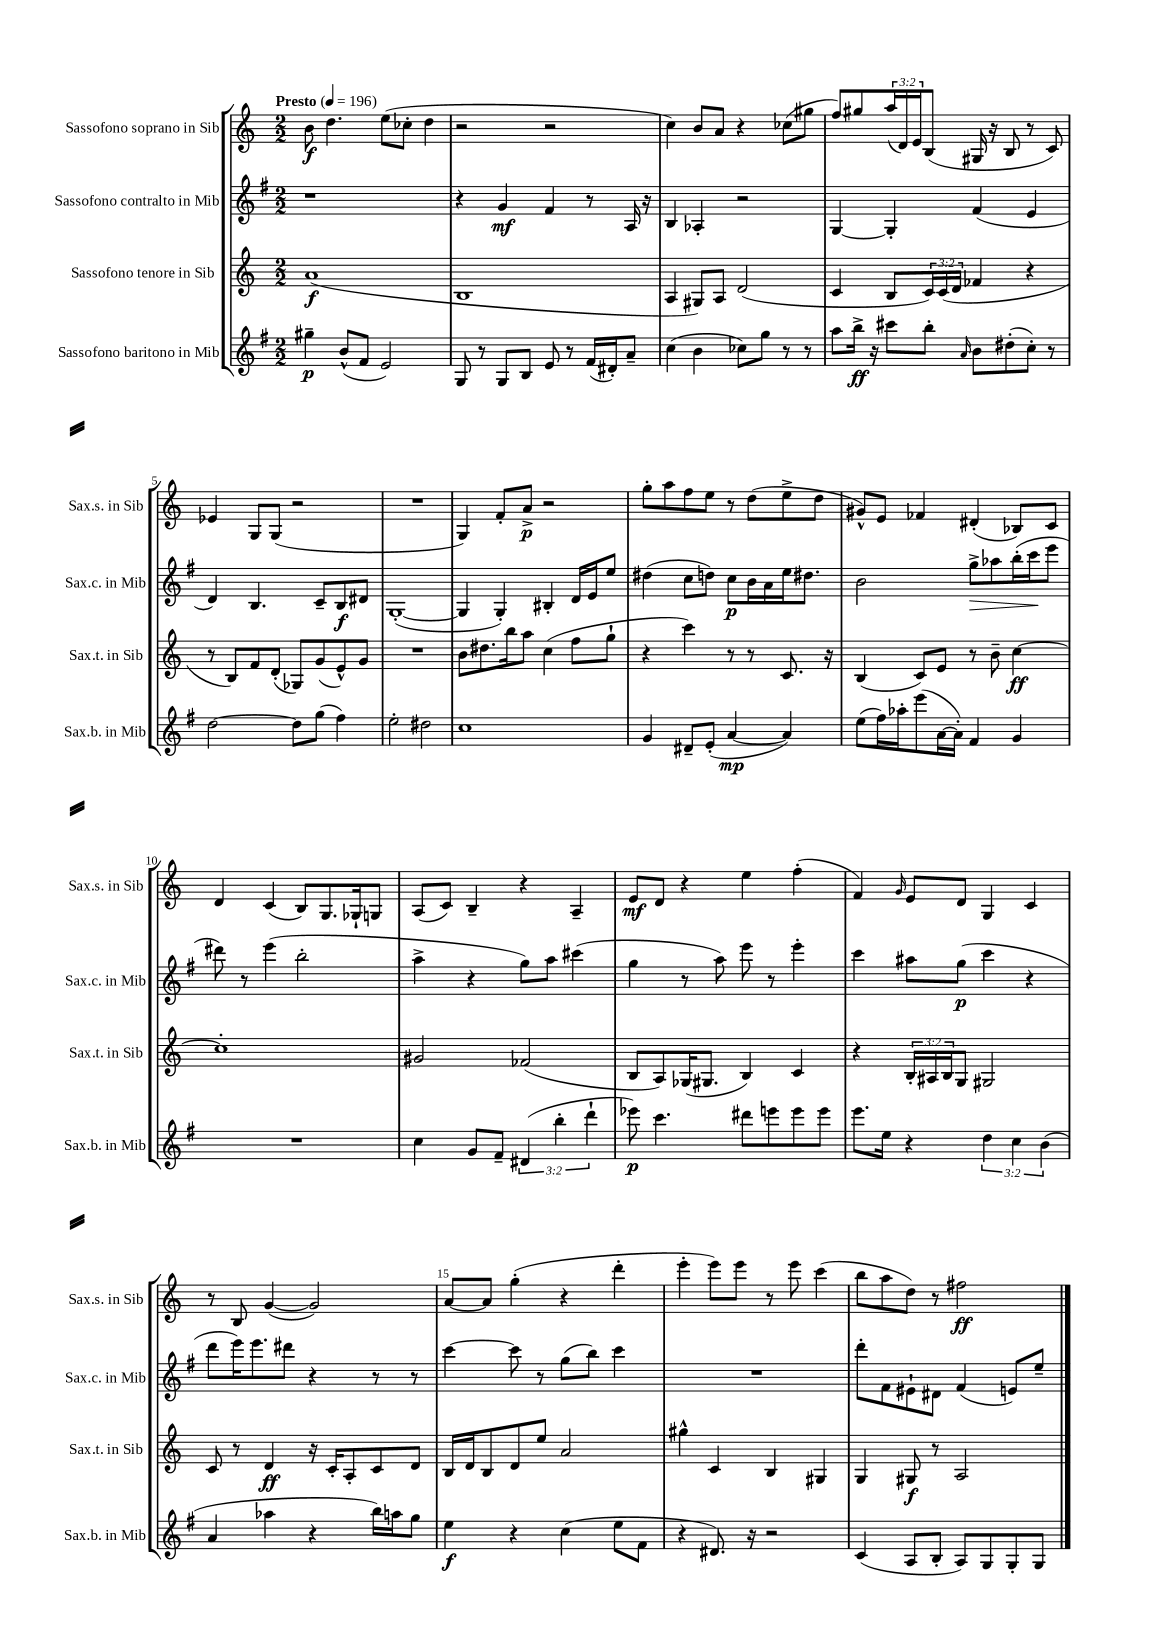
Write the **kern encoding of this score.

**kern	**kern	**kern	**kern
*staff4	*staff3	*staff2	*staff1
*clefG2	*clefG2	*clefG2	*clefG2
*k[f#]	*k[]	*k[f#]	*k[]
*M2/2	*M2/2	*M2/2	*M2/2
*MM196	*MM196	*MM196	*MM196
4gg#~\	(1a	1r	8b\
.	.	.	4.dd\
(8b^^/L	.	.	.
8f#/J	.	.	.
2e/)	.	.	(8ee\L
.	.	.	8cc-'\J
.	.	.	4dd\
=	=	=	=
8G/	1B	4r	2r
8r	.	.	.
8G/L	.	4g/	.
8B/J	.	.	.
8e/	.	4f#/	2r
8r	.	.	.
(16f#/LL	.	8r	.
16d#'/J)	.	.	.
8a~/J	.	16A/	.
.	.	16r	.
=	=	=	=
(4cc\	4A/	4B/	4cc\)
4b\	8G#/L)	4A-'/	8b/L
.	8A/J	.	8a/J
8cc-\L)	(2d/	2r	4r
8gg\J	.	.	.
8r	.	.	(8cc-\L
8r	.	.	8gg#\J
=	=	=	=
8aa\L	4c/	[4G/	8ff/L)
16bb^\Jk	.	.	8gg#/
16r	.	.	.
8ccc#\L	8B/L	4G'/]	(24aa/L
.	.	.	24d/)
.	.	.	24e/J
8bb'\J	24c/L)	.	(8B/J
.	(24c/	.	.
.	24d/JJ	.	.
16qqa/	.	.	.
8b\L	4f-/	(4f#/	16G#/
.	.	.	16r
(8dd#'\	.	.	8B/
8cc'\J)	4r	4e/	8r
8r	.	.	8c/)
=	=	=	=
[2dd\	8r	4d/)	4e-/
.	8B/L)	.	.
.	8f/	4.B/	8G/L
.	(8d'/J	.	(8G/J
8dd\]L	8G-/L)	.	2r
(8gg\J	(8g/	8c~/L	.
4ff#\)	8e^^/)	8B/	.
.	8g/J	8d#/J	.
=	=	=	=
2ee'\	1r	([1G'	1r
2dd#\	.	.	.
=	=	=	=
1cc	8b\L	4G/]	4G/)
.	8.dd#\	.	.
.	.	4G'/)	8f'/L
.	16bb\k	.	.
.	8aa\J	.	8a^/J
.	(4cc\	4B#'/	2r
.	8ff\L	16d/LL	.
.	.	16e/J	.
.	8gg`\J	8ee/J	.
=	=	=	=
4g/	4r	(4dd#\	8gg'\L
.	.	.	8aa\
8d#~/L	4ccc\)	8cc\L	8ff\
(8e'/J	.	8dd\J)	8ee\J
[4a/	8r	8cc\L	8r
.	8r	16b\L	(8dd\L
.	.	16a\	.
4a/])	8.c/	16ee\J	8ee^\
.	.	8.dd#\J	.
.	.	.	8dd\J
.	16r	.	.
=	=	=	=
(8ee\L	(4B/	2b\	8g#^^/L)
16ff#\L)	.	.	8e/J
16aa-'\J	.	.	.
(8eee\	8c/L)	.	4f-/
[16a\L	8e/J	.	.
16a'\]JJ)	.	.	.
4f#/	8r	8gg^\L	(4d#'/
.	8b~\	8aa-\	.
4g/	[4cc\	(16bb'\L	8B-/L)
.	.	16ccc\J	.
.	.	8eee\J	8c/J
=	=	=	=
1r	1cc']	8ddd#\)	4d/
.	.	8r	.
.	.	(4eee\	(4c/
.	.	2bb'\	8B/L)
.	.	.	8.G/
.	.	.	16G-`/k
.	.	.	8G/J
=	=	=	=
4cc\	2g#/	4aa^\	(8A/L
.	.	.	8c/J)
8g/L	.	4r	4B~/
8f#~/J	.	.	.
(6d#/	(2f-/	8gg\L)	4r
.	.	8aa\J	.
6bb'\	.	.	.
.	.	(4ccc#\	4A~/
6ddd`\	.	.	.
=	=	=	=
8eee-\)	8B/L	4gg\	8e/L
4.ccc\	8A/)	.	8d/J
.	(16G-/K	8r	4r
.	8.G#/J	.	.
.	.	8aa\)	.
8ddd#\L	4B/)	8eee\	4ee\
8eee\	.	8r	.
8eee\	4c/	4eee'\	(4ff'\
8eee\J	.	.	.
=	=	=	=
8.eee\L	4r	4ccc\	4f/)
16ee\Jk	.	.	.
.	.	.	16qqg/
4r	24B'/LL	8aa#\L	8e/L
.	24A#/	.	.
.	24B/J	.	.
.	8G/J	(8gg\J	8d/J
6dd\	2G#/	4ccc\	4G/
6cc\	.	.	.
.	.	4r	4c/
(6b\	.	.	.
=	=	=	=
4a/	8c/	8ddd\L	8r
.	8r	16eee\K)	8B/
.	.	8.eee\	.
4aa-\	4d/	.	([4g/
.	.	8ddd#\J	.
4r	16r	4r	2g/])
.	16c'/LK	.	.
.	8A'/	.	.
16bb\LL)	8c/	8r	.
16aa\J	.	.	.
8gg\J	8d/J	8r	.
=	=	=	=
4ee\	16B/LL	[4ccc\	[8a/L
.	16d/J	.	.
.	8B/	.	8a/]J
4r	8d/	8ccc\]	(4gg'\
.	8ee/J	8r	.
(4cc\	2a/	(8gg\L	4r
.	.	8bb\J)	.
8ee\L	.	4ccc\	4ddd'\
8f#\J	.	.	.
=	=	=	=
4r	4gg#^^\	1r	4eee'\
8.d#/)	4c/	.	8eee\L)
.	.	.	8eee\J
16r	.	.	.
2r	4B/	.	8r
.	.	.	8eee\
.	4G#/	.	(4ccc\
=	=	=	=
(4c/	4G/	8ddd'\L	8bb\L
.	.	8f#\	8aa\
8A/L	8G#/	8e#`\	8dd\J)
8B'/J	8r	8d#\J	8r
8A/L)	2A/	(4f#/	2ff#\
8G/	.	.	.
8G'/	.	8e/L)	.
8G/J	.	8ee~/J	.
==	==	==	==
*-	*-	*-	*-
